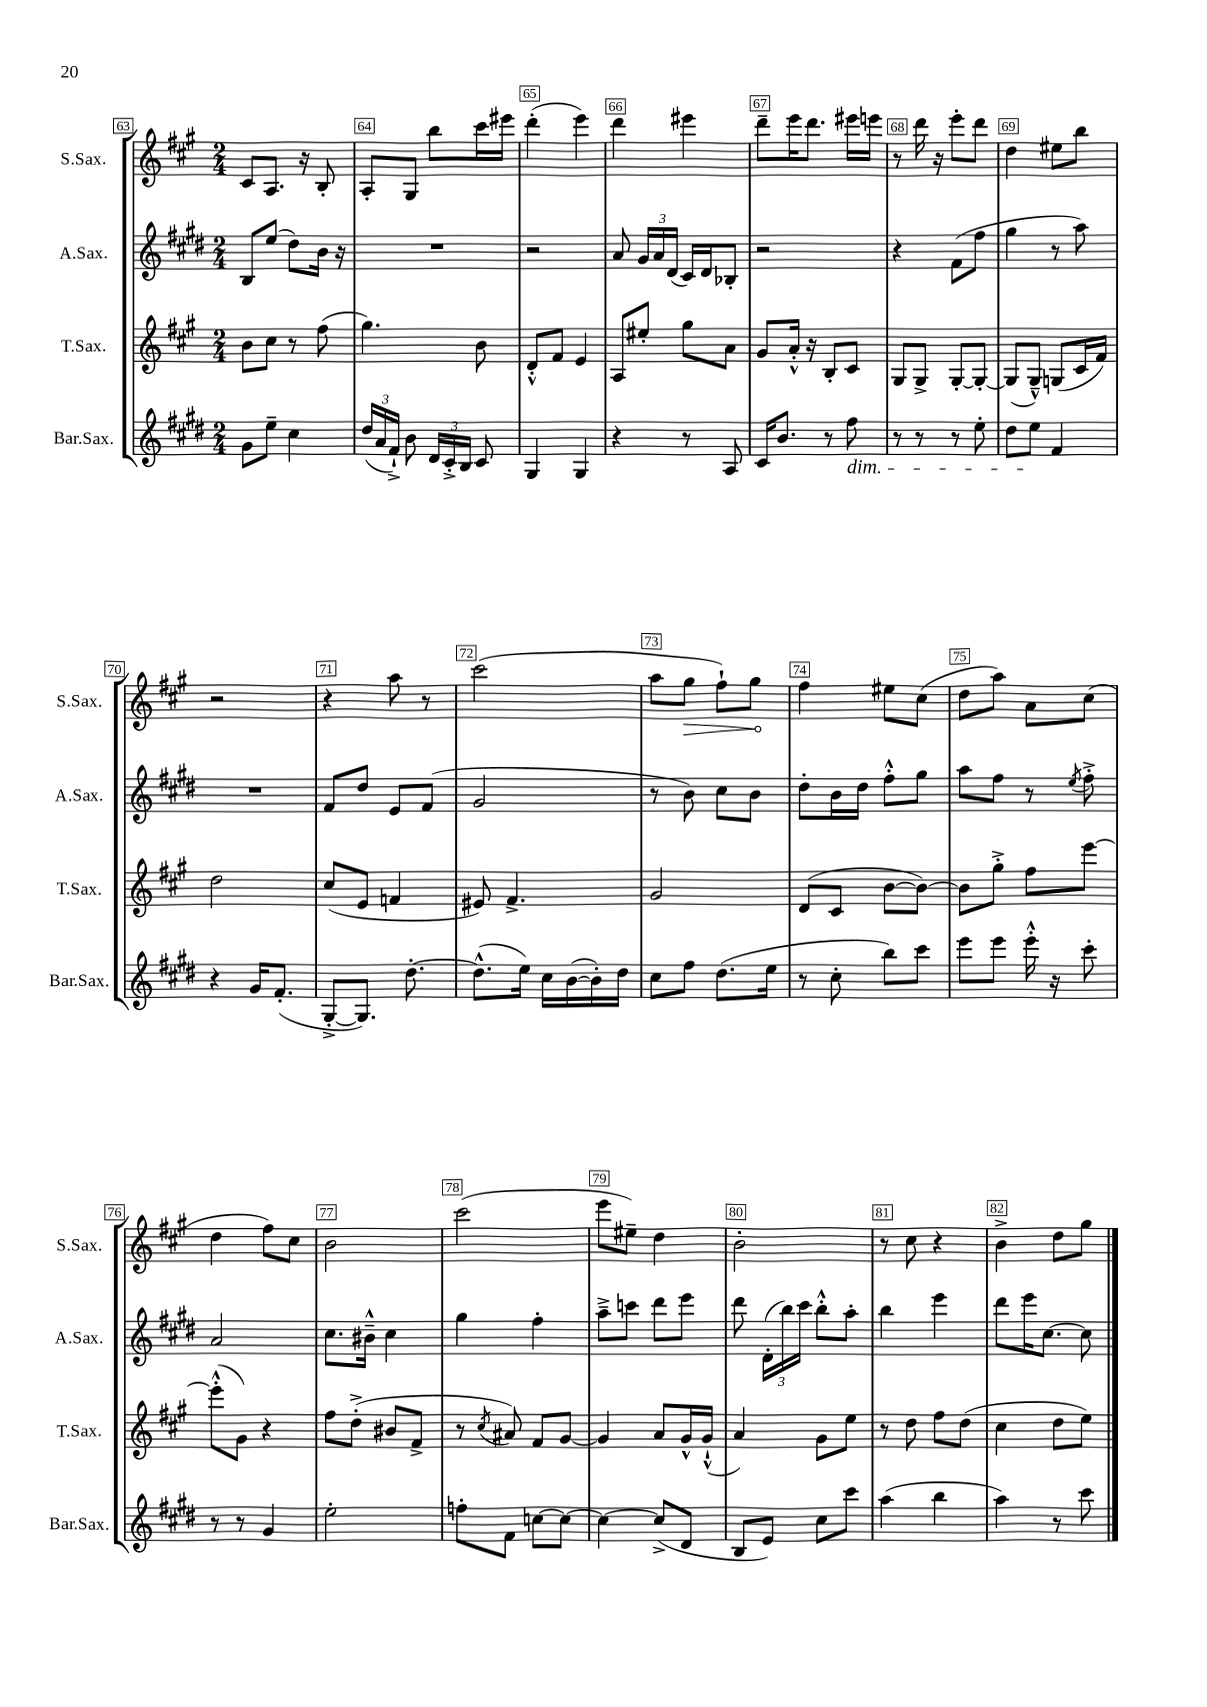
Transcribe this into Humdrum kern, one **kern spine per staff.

**kern	**kern	**kern	**kern	**dynam
*part4	*part3	*part2	*part1	*part1
*staff4	*staff3	*staff2	*staff1	*staff1
*I"Bar.Sax.	*I"T.Sax.	*I"A.Sax.	*I"S.Sax.	*
*I'Bar.Sax.	*I'T.Sax.	*I'A.Sax.	*I'S.Sax.	*
*clefG2	*clefG2	*clefG2	*clefG2	*
*k[f#c#g#d#]	*k[f#c#g#]	*k[f#c#g#d#]	*k[f#c#g#]	*
*M2/4	*M2/4	*M2/4	*M2/4	*
=63	=63	=63	=63	=63
8g#\L	8b\L	8B/L	8c#/L	.
8ee~\J	8cc#\J	(8ee/J	8.A/J	.
4cc#\	8r	8dd#\L)	.	.
.	.	.	16r	.
.	(8ff#\	16b\Jk	8B'/	.
.	.	16r	.	.
=64	=64	=64	=64	=64
(24dd#/LL	4.gg#\)	2r	8A'/L	.
24a/	.	.	.	.
24f#`^/JJ)	.	.	.	.
8b\	.	.	8G#/J	.
24d#/LL	.	.	8bb\L	.
24c#'^/	.	.	.	.
24B/JJ	.	.	.	.
8c#/	8b\	.	16ccc#\L	.
.	.	.	16eee#X\JJ	.
=65	=65	=65	=65	=65
4G#/	8d'^^/L	2r	(4ddd'\	.
.	8f#/J	.	.	.
4G#/	4e/	.	4eee\)	.
=66	=66	=66	=66	=66
4r	8A/L	8a/	4ddd\	.
.	8ee#X'/J	24g#/LL	.	.
.	.	24a/	.	.
.	.	(24d#/JJ	.	.
8r	8gg#\L	16c#/LL)	4eee#X\	.
.	.	16d#/J	.	.
8A/	8a\J	8B-X'/J	.	.
=67	=67	=67	=67	=67
16c#/KL	8g#/L	2r	8ddd~\L	.
8.b/J	.	.	.	.
.	16a'^^/Jk	.	16eee\K	.
.	16r	.	8.ddd\J	.
8r	8B'/L	.	.	.
!LO:TX:b:i:t=dim.	!	!	!	!
8ff#\	8c#/J	.	16eee#X\LL	.
.	.	.	16eeen\JJ	.
=68	=68	=68	=68	=68
8r	8G#/L	4r	8r	.
8r	8G#^/J	.	16ddd\	.
.	.	.	16r	.
8r	[8G#'/L	(8f#\L	8eee'\L	.
8ee'\	8G#'/J_	8ff#\J	8ddd\J	.
=69	=69	=69	=69	=69
8dd#\L	(8G#/L]	4gg#\	4dd\	.
8ee\J	8G#~^^/J)	.	.	.
4f#/	(8Gn/L	8r	8ee#X\L	.
.	16c#/L	8aa\)	8bb\J	.
.	16f#/JJ)	.	.	.
!!LO:LB:g=z
=70	=70	=70	=70	=70
4r	2dd\	2r	2r	.
16g#/KL	.	.	.	.
(8.f#'/J	.	.	.	.
=71	=71	=71	=71	=71
[8G#'^/L	(8cc#/L	8f#/L	4r	.
8.G#/J])	8e/J	8dd#/J	.	.
.	4fn/	8e/L	8aa\	.
[8.dd#'\	.	.	.	.
.	.	(8f#/J	8r	.
=72	=72	=72	=72	=72
(8.dd#^^\L]	8e#X/)	2g#/	(2ccc#\	.
.	4.f#^/	.	.	.
16ee\Jk)	.	.	.	.
16cc#\LL	.	.	.	.
([16b\	.	.	.	.
16b'\])	.	.	.	.
16dd#\JJ	.	.	.	.
=73	=73	=73	=73	=73
8cc#\L	2g#/	8r	8aa\L	.
!	!	!	!	!LO:HP:b
8ff#\J	.	8b\)	8gg#\J	>
(8.dd#\L	.	8cc#\L	8ff#`\L)	.
.	.	8b\J	8gg#\J	.
16ee\Jk	.	.	.	.
.	.	.	.	]
=74	=74	=74	=74	=74
8r	(8d/L	8dd#'\L	4ff#\	.
8cc#'\	8c#/J	16b\L	.	.
.	.	16dd#\JJ	.	.
8bb\L)	[8b\L	8ff#'^^\L	8ee#X\L	.
8ccc#\J	8b\J_)	8gg#\J	(8cc#\J	.
=75	=75	=75	=75	=75
8eee\L	8b\L]	8aa\L	8dd\L	.
8eee\J	8gg#'^\J	8ff#\J	8aa\J)	.
16eee'^^\	8ff#\L	8r	8a\L	.
16r	.	.	.	.
.	.	8qee/	.	.
8ccc#'\	[8eee\J	8ff#'^\	(8cc#\J	.
!!LO:LB:g=z
=76	=76	=76	=76	=76
8r	(8eee'^^\L]	2a/	4dd\	.
8r	8g#\J)	.	.	.
4g#/	4r	.	8ff#\L)	.
.	.	.	8cc#\J	.
=77	=77	=77	=77	=77
2ee'\	8ff#\L	8.cc#\L	2b\	.
.	(8dd'^\J	.	.	.
.	.	16b#X~^^\Jk	.	.
.	8b#X/L	4cc#\	.	.
.	8f#^/J	.	.	.
=78	=78	=78	=78	=78
8ffn'\L	8r	4gg#\	(2ccc#\	.
.	8qcc#/	.	.	.
8f#\J	8a#X/)	.	.	.
[8ccn\L	8f#/L	4ff#'\	.	.
8cc\J_	[8g#/J	.	.	.
=79	=79	=79	=79	=79
4cc\_	4g#/]	8aa~^\L	8eee\L	.
.	.	8cccn\J	8ee#X~\J)	.
(8cc^/L]	8a/L	8ddd#\L	4dd\	.
8d#/J	16g#^^/L	8eee\J	.	.
.	(16g#`^^/JJ	.	.	.
=80	=80	=80	=80	=80
8B/L	4a/)	8ddd#\	2b'\	.
8e/J)	.	(24d#'\LL	.	.
.	.	24bb\)	.	.
.	.	24ccc#\JJ	.	.
8cc#\L	8g#\L	8bb'^^\L	.	.
8ccc#\J	8ee\J	8aa'\J	.	.
=81	=81	=81	=81	=81
(4aa\	8r	4bb\	8r	.
.	8dd\	.	8cc#\	.
4bb\	8ff#\L	4eee\	4r	.
.	(8dd\J	.	.	.
=82	=82	=82	=82	=82
4aa\)	4cc#\	8ddd#\L	4b^\	.
.	.	16eee\K	.	.
.	.	[8.cc#\J	.	.
8r	8dd\L	.	8dd\L	.
8ccc#\	8ee\J)	8cc#\]	8gg#\J	.
==	==	==	==	==
*-	*-	*-	*-	*-
